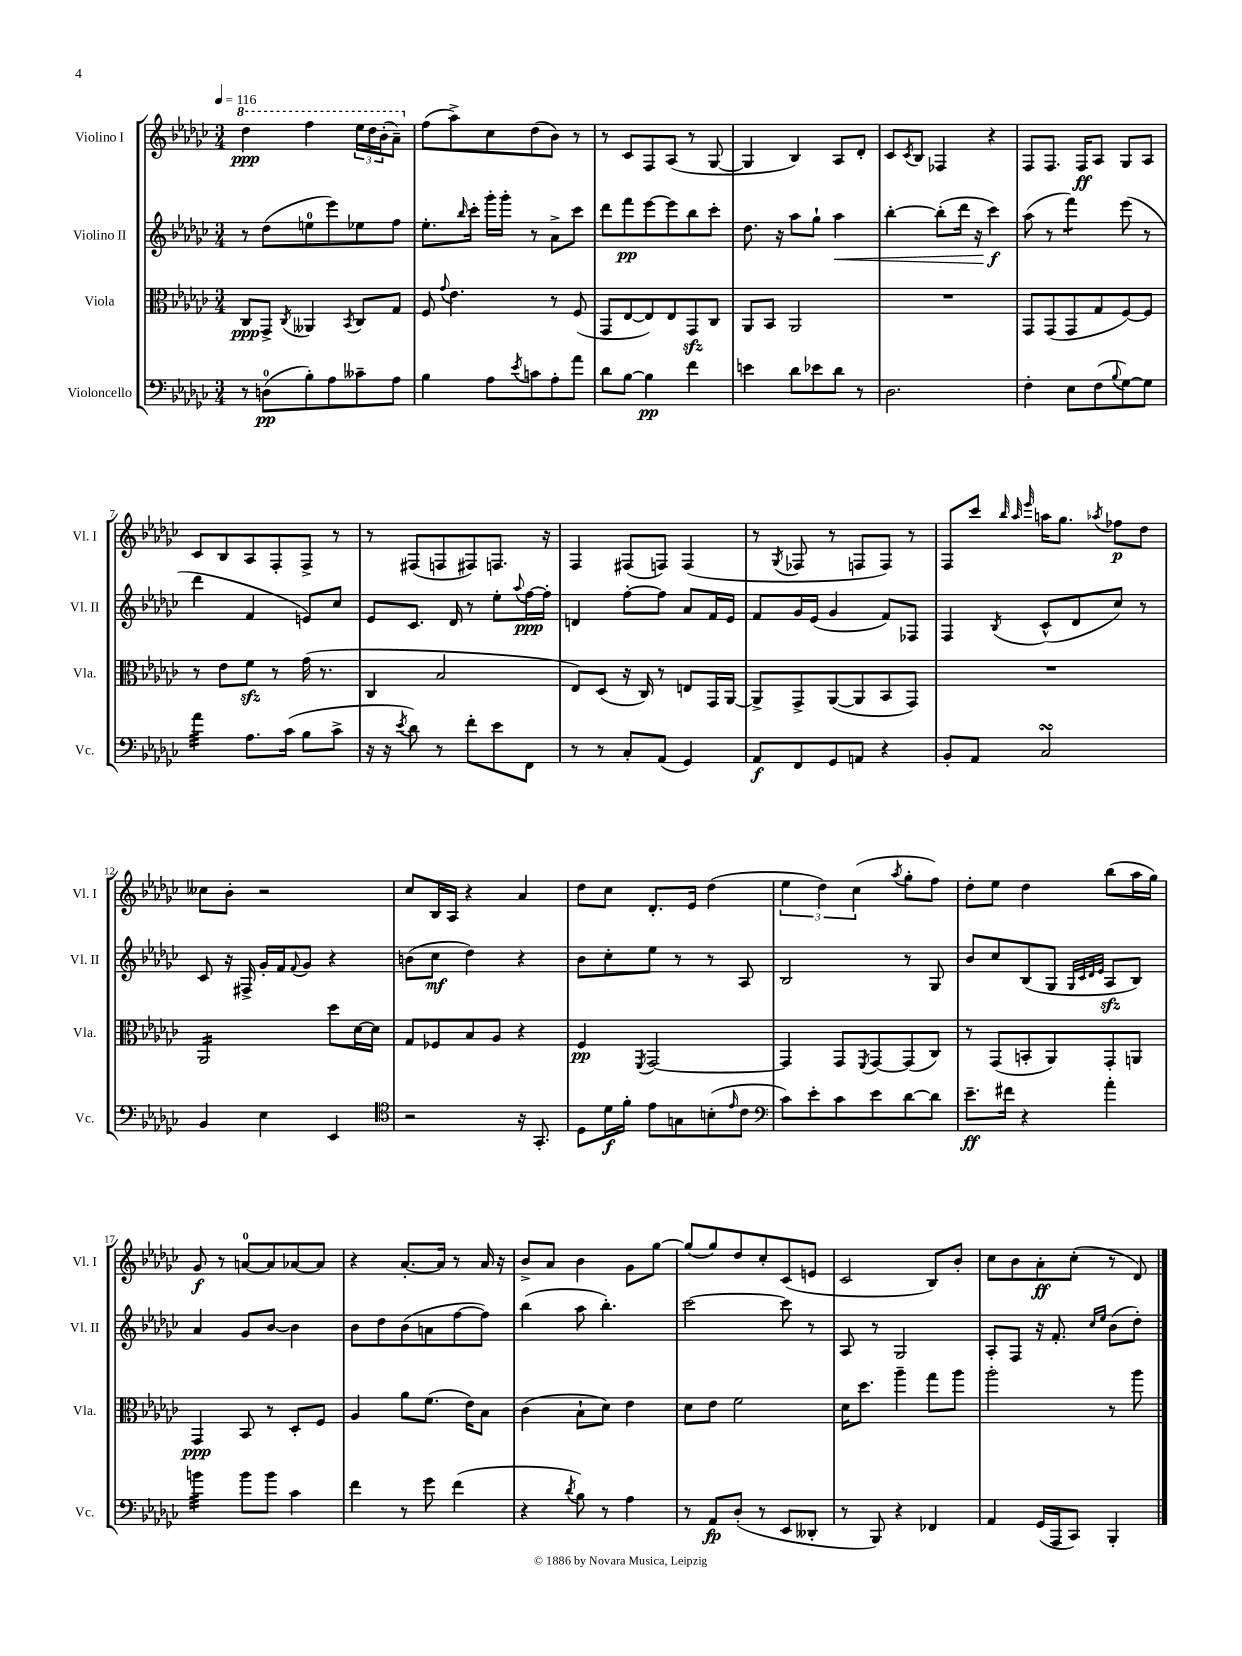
<<
\new StaffGroup <<
\new Staff = "s0" \with { instrumentName = "Violino I" shortInstrumentName = "Vl. I" } {
    \clef treble \key ges \major \numericTimeSignature \time 3/4 \tempo 4 = 116
    \ottava #1 des'''4\ppp f'''4 \tuplet 3/2 { ees'''16 des'''16 bes''16-.( } aes''8--) \ottava #0 |
    f''8( aes''8->) ces''8 des''8( bes'8) r8 |
    r8 ces'8 f8 aes8( r8 ges8~ |
    ges4 bes4) aes8 des'8-. |
    ces'8 \acciaccatura { ces'8 } bes8 fes4 r4 |
    f8 f8. f16\ff aes8 ges8 aes8 |
    ces'8 bes8 aes8 f8-. f8-> r8 |
    r8 fis8( f8 fis8) f8. r16 |
    f4 fis8( f8) f4( |
    r8 \acciaccatura { ges8 } fes8 r8 f8 f8) r8 |
    f8 ces'''8 \grace { bes''32 aes''32 ees'''32 } a''16 ges''8. \acciaccatura { aes''8 } fes''8\p des''8 |
    ceses''8 bes'8-. r2 |
    ces''8 bes16 aes16 r4 aes'4 |
    des''8 ces''8 des'8.-. ees'16 des''4( |
    \tuplet 3/2 { ees''4 des''4) ces''4( } \acciaccatura { aes''8 } ges''8-. f''8) |
    des''8-. ees''8 des''4 bes''8( aes''16 ges''16) |
    ges'8\f r8 a'8-0~ a'8 aes'8~ aes'8 |
    r4 aes'8.~-. aes'16 r8 aes'16 r16 |
    bes'8-> aes'8 bes'4 ges'8 ges''8~ |
    ges''8( ges''8) des''8 ces''8-. ces'8( e'8 |
    ces'2 bes8) bes'8-. |
    ces''8 bes'8 aes'8-.\ff ces''8-.( r8 des'8) \bar "|." |
}
\new Staff = "s1" \with { instrumentName = "Violino II" shortInstrumentName = "Vl. II" } {
    \clef treble \key ges \major \numericTimeSignature \time 3/4
    r8 des''8( e''8-0 ees'''8) ees''8 f''8 |
    ees''8.-. \grace { bes''16 } ces'''16-. ges'''16-. ges'''16-. r8 aes'8-> ces'''8 |
    des'''8 f'''8\pp ees'''8~ ees'''8 bes''8 ces'''8-. |
    des''8. r16 aes''8 ges''8-! aes''4\< |
    bes''4~-. bes''8-.( des'''16 r16 ces'''4\f\!) |
    aes''8( r8 f'''4:8) ees'''8( r8 |
    des'''4 f'4 e'8) ces''8 |
    ees'8 ces'8. des'16 r8 ees''8-. \appoggiatura { aes''8 } f''16~\ppp f''16-. |
    d'4 f''8~-. f''8 aes'8 f'16 ees'16 |
    f'8 ges'16 ees'16( ges'4 f'8) fes8 |
    f4 \acciaccatura { bes8 } ces'8-^( des'8 ces''8) r8 |
    ces'8 r16 fis16-> ges'16-. f'16 \appoggiatura { f'8 } ges'8 r4 |
    b'8( ces''8\mf des''4) r4 |
    bes'8 ces''8-. ees''8 r8 r8 aes8 |
    bes2 r8 ges8 |
    bes'8 ces''8 bes8( ges8 \grace { ges32 ces'32 des'32 ees'32 } aes8\sfz bes8) |
    aes'4 ges'8 bes'8~ bes'4 |
    bes'8 des''8 bes'8( a'8 f''8~ f''8) |
    bes''4( aes''8 bes''4.-.) |
    ces'''2~ ces'''8 r8 |
    aes8 r8 ges2 |
    aes8-. f8 r16 f'8.-. \grace { ces''16 ees''16 } bes'8( des''8-.) \bar "|." |
}
\new Staff = "s2" \with { instrumentName = "Viola" shortInstrumentName = "Vla." } {
    \clef alto \key ges \major \numericTimeSignature \time 3/4
    ces8\ppp ges,8-> \acciaccatura { ces8 } aeses,4 \acciaccatura { bes,8 } ces8 ges8 |
    f8 \appoggiatura { ges'8 } ees'4. r8 f8( |
    ges,8 ees8~ ees8) ees8 ges,8\sfz ces8 |
    aes,8 bes,8 aes,2 |
    R2. |
    ges,8 ges,8( ges,8 ges8 f8~) f8 |
    r8 ees'8 f'8\sfz r8 ges'16( r8. |
    ces4 bes2 |
    ees8) des8( r16 ces16) r8 e8 ges,16 aes,16~ |
    aes,8-> ges,8-> aes,8~( aes,8 bes,8 ges,8) |
    R2. |
    aes,2:16 des''8 des'16~ des'16 |
    ges8 fes8 bes8 aes8 r4 |
    f4\pp \acciaccatura { f,8 } ges,2~ |
    ges,4 ges,8 \acciaccatura { f,8 } ges,8~ ges,8( ces8) |
    r8 ges,8( b,8-. aes,8) ges,8-. a,8 |
    ges,4\ppp bes,8 r8 des8-. f8 |
    aes4 aes'8 f'8.( ees'16) bes8 |
    ces'4( bes8-! des'8) ees'4 |
    des'8 ees'8 f'2 |
    des'16 des''8. aes''4-- ges''8 aes''8 |
    aes''2-. r8 aes''8 \bar "|." |
}
\new Staff = "s3" \with { instrumentName = "Violoncello" shortInstrumentName = "Vc." } {
    \clef bass \key ges \major \numericTimeSignature \time 3/4
    r8 d8-0\pp( bes8-.) aes8 ceses'8-- aes8 |
    bes4 aes8 \acciaccatura { ees'8 } c'8 aes8-. aes'8 |
    des'8 bes8~ bes4\pp f'4 |
    e'4 des'8 ees'8 des'8 r8 |
    des2. |
    f4-. ees8 f8( \appoggiatura { bes8 } ges8~) ges8 |
    aes'4:32 aes8. ces'16( bes8 ces'8-> |
    r16 r16 \acciaccatura { ees'8 } des'8) r8 f'8-. ees'8 f,8 |
    r8 r8 ces8-. aes,8( ges,4) |
    aes,8\f f,8 ges,8 a,8 r4 |
    bes,8-. aes,8 ces2\turn |
    bes,4 ees4 ees,4 |
    \clef tenor r2 r16 ges,8.-. |
    des8 des'16\f f'16-. ees'8 g8 b8-.( \grace { ees'16 } ces'8 |
    \clef bass ces'8) ees'8-. ces'8 ees'8 des'8~ des'8 |
    ees'8.--\ff fis'16 r4 aes'4-. |
    b'4:32 b'8 b'8 ces'4 |
    f'4 r8 ges'8 f'4( |
    r4 \acciaccatura { des'8 } bes8) r8 aes4 |
    r8 aes,8\fp des8-.( r8 ees,8 deses,8-. |
    r8 bes,,8) r4 fes,4 |
    aes,4 ges,16( aes,,16 ces,8) bes,,4-. \bar "|." |
}
>>
>>
